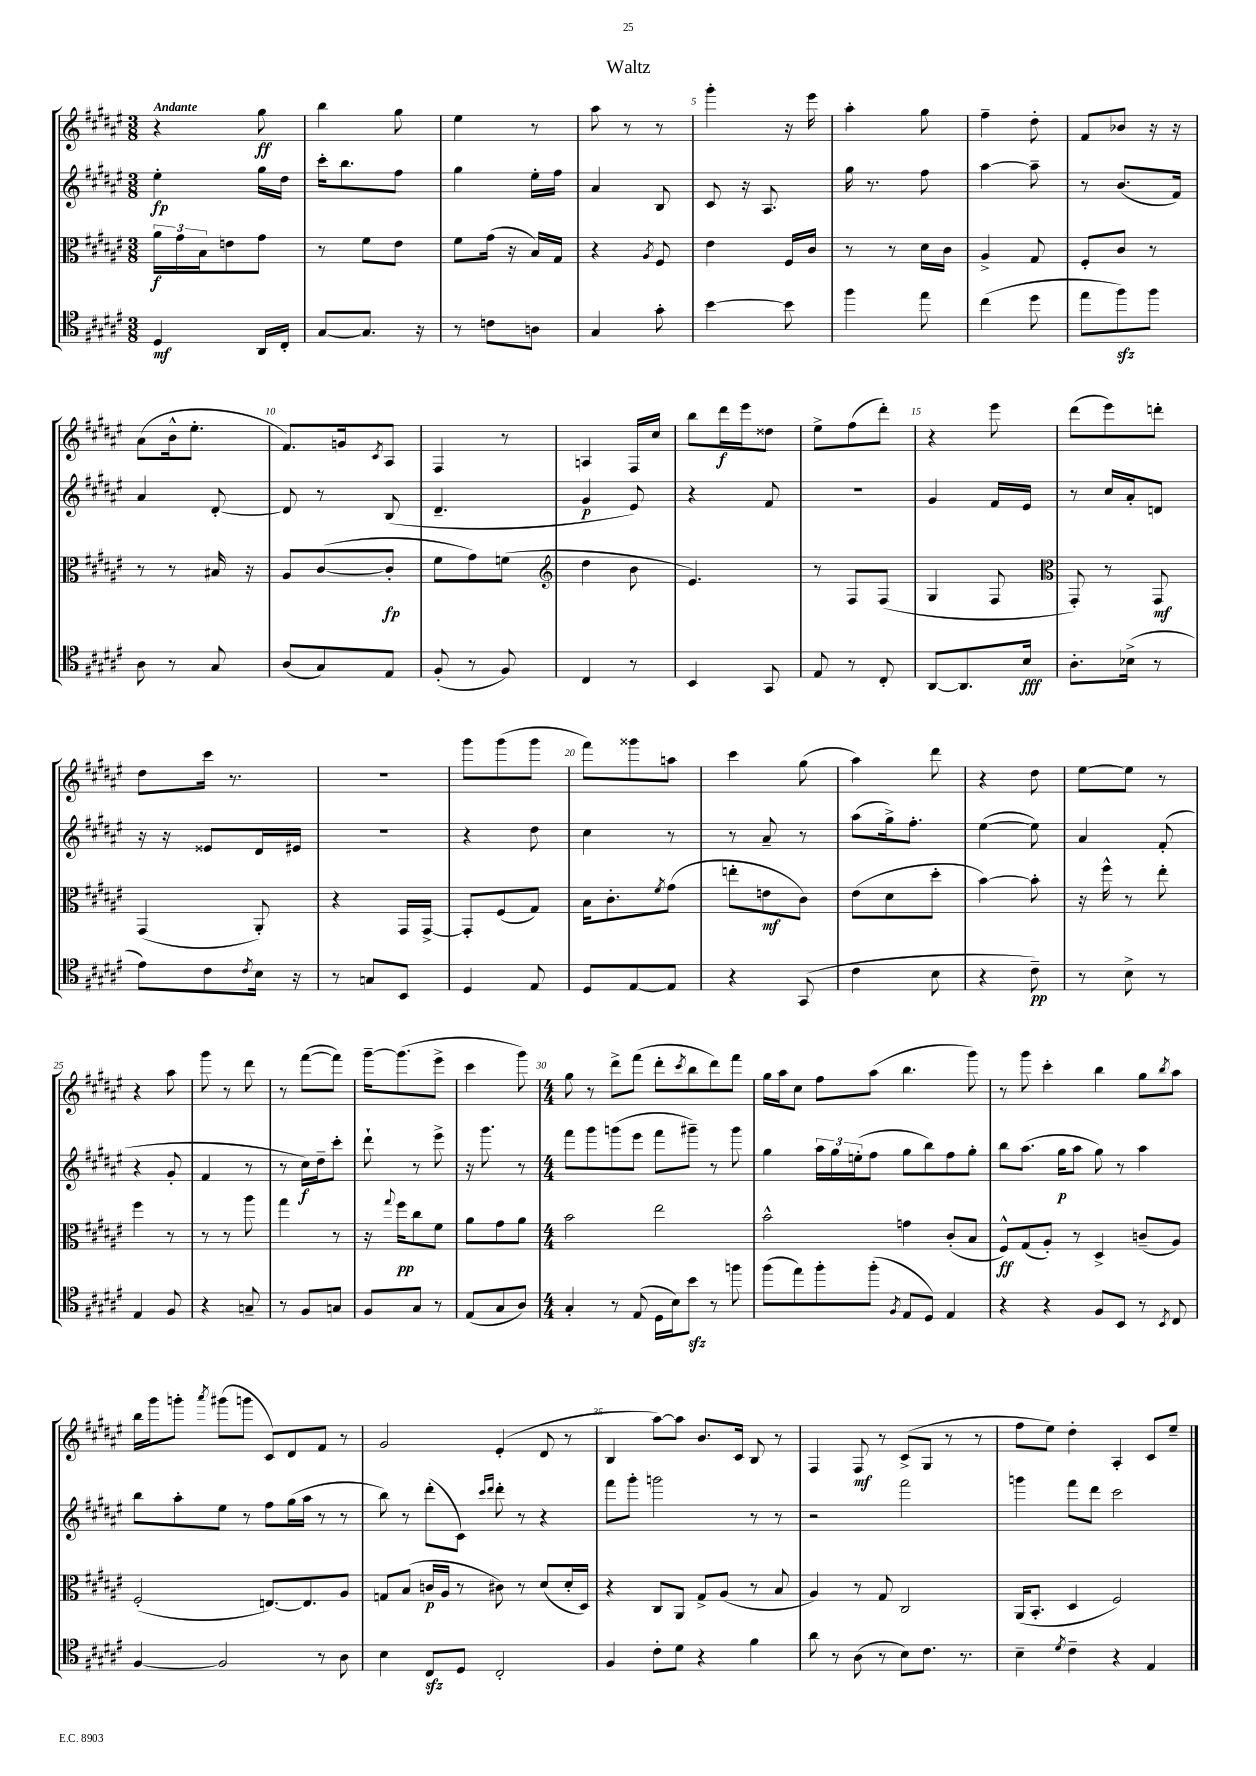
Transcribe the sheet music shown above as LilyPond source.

\header { title = "Waltz" }
<<
\new StaffGroup <<
\new Staff = "s0" {
    \clef treble \key fis \major \numericTimeSignature \time 3/8 \tempo "Andante"
    r4 gis''8\ff |
    b''4 gis''8 |
    eis''4 r8 |
    ais''8 r8 r8 |
    gis'''4-. r16 eis'''16 |
    ais''4-. gis''8 |
    fis''4-- dis''8-. |
    fis'8 bes'8 r16 r16 |
    ais'8( b'16-^ eis''8.-. |
    fis'8.) g'16 \acciaccatura { cis'8 } ais8 |
    fis4 r8 |
    a4 fis16 cis''16 |
    b''8 dis'''16\f eis'''16 disis''8 |
    eis''8-> fis''8( dis'''8-.) |
    r4 eis'''8 |
    dis'''8( eis'''8) d'''8-. |
    dis''8 cis'''16 r8. |
    R4. |
    gis'''8 gis'''8( gis'''8 |
    fis'''8) gisis'''8 a''8 |
    cis'''4 gis''8( |
    ais''4) dis'''8 |
    r4 dis''8 |
    eis''8~ eis''8 r8 |
    r4 ais''8 |
    gis'''8 r8 dis'''8 |
    r8 fis'''8~( fis'''8) |
    gis'''16~-- gis'''8.( eis'''8-> |
    cis'''4 gis'''8) |
    \numericTimeSignature \time 4/4 gis''8 r8 dis'''8-> fis'''8( dis'''8-. \acciaccatura { cis'''8 } b''8 dis'''8) fis'''8 |
    gis''16 ais''16 cis''8 fis''8 ais''8( b''4. gis'''8) |
    r8 gis'''8 cis'''4-. b''4 gis''8 \acciaccatura { b''8 } ais''8 |
    b''16 gis'''16 g'''8-. \acciaccatura { ais'''8 } gis'''8( g'''8 cis'8) dis'8 fis'8 r8 |
    gis'2 eis'4-.( dis'8 r8 |
    b4 ais''8~) ais''8 b'8. cis'16 b8 r8 |
    fis4 fis8\mf r8 cis'8->( gis8 r8 r8 |
    fis''8 eis''8) dis''4-. ais4-. cis'8 eis''8-- \bar "|." |
}
\new Staff = "s1" {
    \clef treble \key fis \major \numericTimeSignature \time 3/8
    eis''4-.\fp gis''16 dis''16 |
    cis'''16-. b''8. fis''8 |
    gis''4 eis''16-. fis''16 |
    ais'4 b8 |
    cis'8 r16 ais8. |
    gis''16 r8. fis''8 |
    ais''4~ ais''8-- |
    r8 b'8.( fis'16) |
    ais'4 dis'8~-. |
    dis'8 r8 b8( |
    dis'4.-- |
    gis'4\p eis'8) |
    r4 fis'8 |
    R4. |
    gis'4 fis'16 eis'16 |
    r8 cis''16 ais'16-. d'8 |
    r16 r16 eisis'8 dis'16 eis'16 |
    R4. |
    r4 dis''8 |
    cis''4 r8 |
    r8 ais'8-- r8 |
    ais''8( gis''16->) fis''8.-. |
    eis''4~( eis''8) |
    ais'4 fis'8-.( |
    r4 gis'8-. |
    fis'4 r8 |
    r8 cis''16\f) dis''16-- cis'''8-. |
    dis'''8-! r8 eis'''8-> |
    r16 gis'''8. r8 |
    \numericTimeSignature \time 4/4 fis'''8 gis'''8 g'''8( eis'''8 fis'''8 gis'''8--) r8 gis'''8 |
    gis''4 \tuplet 3/2 { ais''16 gis''16 e''16-.( } fis''8 gis''8 b''8) fis''8 gis''8-. |
    b''8 ais''8.( gis''16\p ais''8 gis''8) r8 ais''4 |
    b''8 ais''8-. eis''8 r8 fis''8 gis''16( ais''16 r8 r8 |
    b''8) r8 dis'''8-.( cis'8) \grace { cis'''16 dis'''16 } dis'''8-. r8 r4 |
    fis'''8 gis'''8-. g'''2 r8 r8 |
    r2 fis'''2 |
    g'''4 fis'''8 dis'''8 cis'''2 \bar "|." |
}
\new Staff = "s2" {
    \clef alto \key fis \major \numericTimeSignature \time 3/8
    \tuplet 3/2 { ais'16\f gis'16 b16 } e'8 gis'8 |
    r8 fis'8 eis'8 |
    fis'8 gis'16( r16 b16) gis16 |
    r4 \acciaccatura { ais8 } fis8 |
    eis'4 fis16 cis'16 |
    r8 r8 dis'16 cis'16 |
    ais4-> gis8 |
    fis8-. cis'8 r8 |
    r8 r8 bis16 r16 |
    ais8 cis'8~( cis'8-.\fp |
    fis'8 gis'8) f'8( |
    \clef treble dis''4 b'8 |
    eis'4.) |
    r8 fis8 fis8( |
    gis4 fis8 |
    \clef alto gis,8-.) r8 gis,8\mf |
    gis,4( ais,8-.) |
    r4 gis,16 gis,16~-> |
    gis,8-. fis8( gis8) |
    b16 cis'8.-. \acciaccatura { fis'8 } gis'8( |
    e''8-. e'8\mf cis'8) |
    eis'8( dis'8 dis''8-. |
    b'4~) b'8-. |
    r16 fis''16-^ r8 eis''8-. |
    fis''4 r8 |
    r8 r8 ais''8 |
    gis''4 r8 |
    r16 \appoggiatura { gis''8 } fis''16\pp cis''8 fis'8 |
    ais'8 gis'8 ais'8 |
    \numericTimeSignature \time 4/4 b'2 eis''2 |
    b'2-^ g'4 cis'8-.( b8 |
    fis8-^\ff) gis8( ais8-.) r8 dis4-> c'8--( ais8) |
    fis2-.( e8.~) e8. ais8 |
    g8 b8( c'16\p ais16 r8 cis'8) r8 dis'8( dis'16-. dis16) |
    r4 cis8 ais,8 gis8-> ais8( r8 b8 |
    ais4) r8 gis8 cis2 |
    ais,16( b,8.-. dis4 fis2) \bar "|." |
}
\new Staff = "s3" {
    \clef tenor \key fis \major \numericTimeSignature \time 3/8
    dis4\mf ais,16 cis16-. |
    gis8~ gis8. r16 |
    r8 c'8 a8 |
    gis4 gis'8-. |
    b'4~ b'8 |
    fis''4 eis''8 |
    cis''4( dis''8 |
    eis''8 fis''8\sfz) fis''8 |
    ais8 r8 gis8 |
    ais8( gis8) eis8 |
    fis8-.( r8 fis8) |
    cis4 r8 |
    b,4 gis,8 |
    eis8 r8 cis8-. |
    ais,8~ ais,8. b16\fff |
    ais8.-. bes16->( r8 |
    eis'8) cis'8 \acciaccatura { cis'8 } b16 r16 |
    r8 g8 b,8 |
    dis4 eis8 |
    dis8 eis8~ eis8 |
    r4 gis,8( |
    cis'4 b8 |
    r4 cis'8--\pp) |
    r8 b8-> r8 |
    eis4 fis8 |
    r4 g8-- |
    r8 fis8 g8 |
    fis8 gis8 r8 |
    eis8( gis8 ais8) |
    \numericTimeSignature \time 4/4 gis4-. r8 eis8( dis16 b16) b'8\sfz r8 f''8 |
    fis''8( eis''8) fis''8-. fis''8-.( \acciaccatura { fis8 } eis8 dis8) eis4 |
    r4 r4 fis8 b,8 r8 \acciaccatura { b,8 } cis8 |
    fis4~ fis2 r8 ais8 |
    b4 cis8\sfz dis8 cis2-. |
    fis4 cis'8-. dis'8 r4 fis'4 |
    ais'8 r8 ais8( r8 b8) cis'8. r8. |
    b4-- \acciaccatura { dis'8 } cis'4-- r4 eis4 \bar "|." |
}
>>
>>
\layout { \context { \Score \override BarNumber.break-visibility = ##(#f #t #t) barNumberVisibility = #(every-nth-bar-number-visible 5) } }
